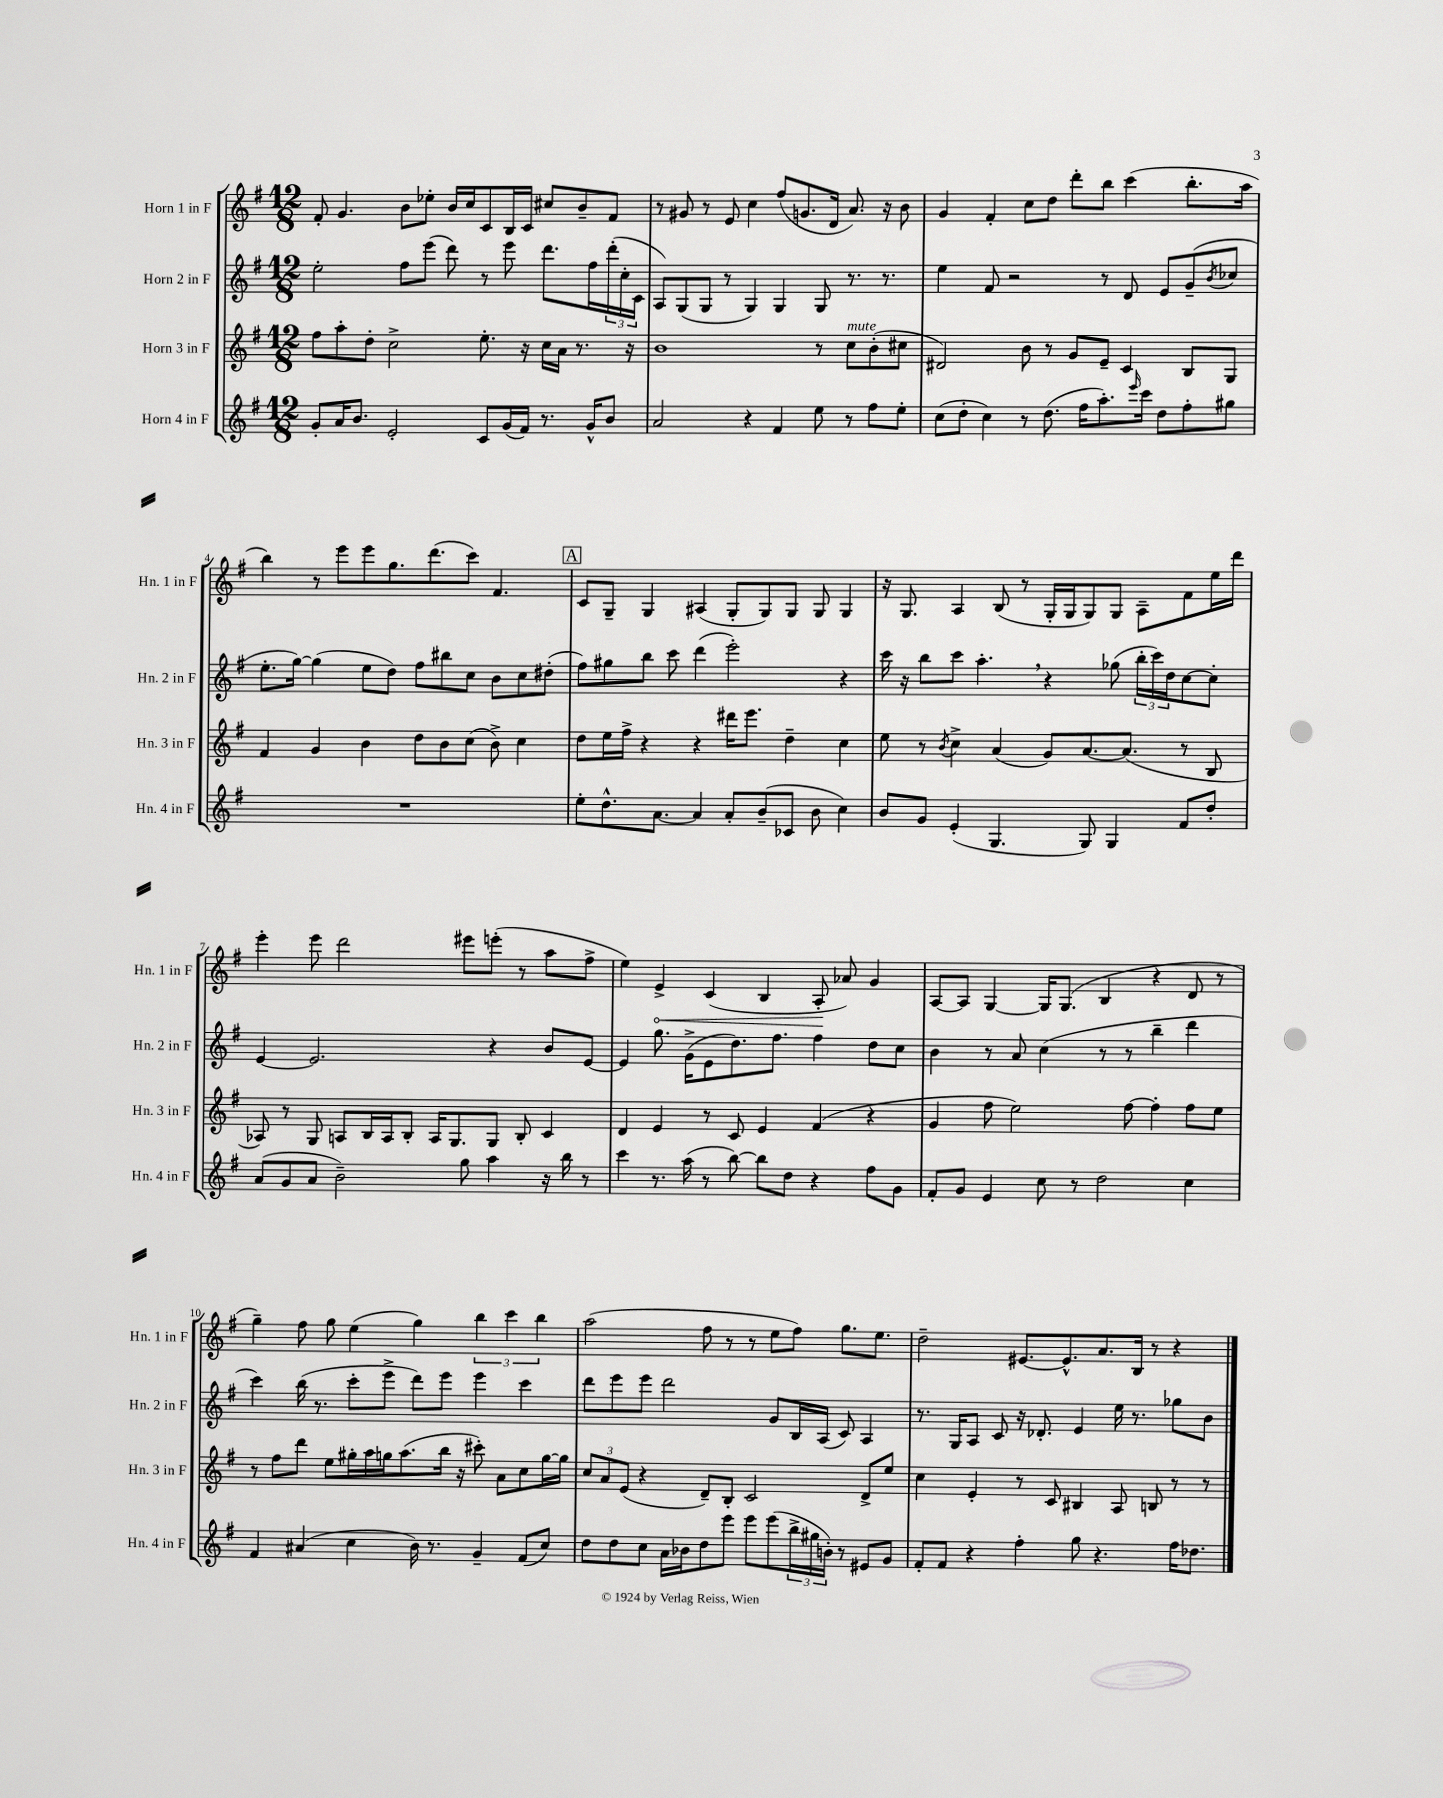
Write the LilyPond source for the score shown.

<<
\new StaffGroup <<
\new Staff = "s0" \with { instrumentName = "Horn 1 in F" shortInstrumentName = "Hn. 1 in F" } {
    \clef treble \key g \major \numericTimeSignature \time 12/8
    fis'8-. g'4. b'8 ees''8-. b'16 c''16 c'8 b16 c'16 cis''8 b'8-- fis'8 |
    r8 gis'8 r8 e'8 c''4 fis''8( g'8. d'16 a'8.) r16 b'8 |
    g'4 fis'4-. c''8 d''8 d'''8-. b''8 c'''4( b''8.-. a''16 |
    b''4) r8 e'''8 e'''8 g''8. d'''8.( c'''8) fis'4. |
    \mark \markup { \box "A" } c'8 g8-- g4 ais4( g8-. g8) g8 g8 g4 |
    r16 g8. a4 b8( r8 g16-. g16 g8) g8 a8-- fis'8 e''16 d'''16 |
    e'''4-. e'''8 d'''2 eis'''8 e'''8-.( r8 a''8 fis''8-> |
    e''4) \once \override Hairpin.circled-tip = ##t e'4->\< c'4( b4 a8-.\! aes'8) g'4 |
    a8~ a8 g4~ g16 g8.( b4 r4 d'8 r8 |
    g''4--) fis''8 g''8 e''4( g''4) \tuplet 3/2 { b''4 c'''4 b''4 } |
    a''2( fis''8 r8 r8 e''8 fis''8) g''8. e''8. |
    d''2-- eis'8.~ eis'8.-^ a'8. b16 r8 r4 \bar "|." |
}
\new Staff = "s1" \with { instrumentName = "Horn 2 in F" shortInstrumentName = "Hn. 2 in F" } {
    \clef treble \key g \major \numericTimeSignature \time 12/8
    e''2-. fis''8 e'''8( d'''8) r8 e'''8 d'''8. fis''16 \tuplet 3/2 { d'''16-.( c''16-. c'16 } |
    a8) g8( g8 r8 g4) g4 g8 r8. r8. |
    e''4 fis'8 r2 r8 d'8 e'8 g'8--( \acciaccatura { b'8 } ces''8 |
    e''8.-. g''16~) g''4( e''8 d''8) fis''8 bis''8 c''8 b'8 c''8 dis''8-.( |
    \mark \markup { \box "A" } fis''8) gis''8 b''8 c'''8 d'''4( e'''2-.) r4 |
    c'''16 r16 b''8 c'''8 a''4.-. \breathe r4 ges''8( \tuplet 3/2 { b''16-. c'''16) d''16 } c''8~ c''8-. |
    e'4~ e'2. r4 b'8 e'8~ |
    e'4 g''8. g'16->( e'8 d''8.) fis''8. fis''4 d''8 c''8 |
    b'4 r8 a'8 c''4( r8 r8 b''4-- d'''4 |
    c'''4) b''16( r8. c'''8-. e'''8-> d'''8) e'''8 e'''4 c'''4 |
    d'''8 e'''8 e'''8 d'''2 g'8 b16 a16( c'8) a4 |
    r8. g16 a8 c'8 r16 des'8.-. e'4 e''16 r8. ges''8 b'8 \bar "|." |
}
\new Staff = "s2" \with { instrumentName = "Horn 3 in F" shortInstrumentName = "Hn. 3 in F" } {
    \clef treble \key g \major \numericTimeSignature \time 12/8
    fis''8 a''8-. d''8-. c''2-> e''8.-. r16 c''16 a'16 r8. r16 |
    b'1 r8 c''8^\markup { \italic "mute" } b'8-.( cis''8 |
    dis'2) b'8 r8 g'8 e'8-- c'4 b8 g8 |
    fis'4 g'4 b'4 d''8 b'8 c''8( b'8->) c''4 |
    \mark \markup { \box "A" } d''8 e''16 fis''16-> r4 r4 dis'''16 e'''8. d''4-- c''4 |
    e''8 r8 \acciaccatura { b'8 } c''4-> a'4( g'8) a'8.~ a'8.( r8 b8 |
    aes8) r8 g8 a8 b16 a16 b8-. a16 g8. g8 b8-. c'4 |
    d'4 e'4 r8 c'8 e'4 fis'4( r4 |
    g'4 fis''8 e''2) fis''8~ fis''4-. fis''8 e''8 |
    r8 fis''8 d'''8 e''8 gis''16-. a''16 g''16 a''8.( b''16 r16 cis'''8-.) a'8 c''8 g''16~ g''16 |
    \tuplet 3/2 { c''8 a'8 e'8( } r4 d'8--) b8-. c'2 d'8-> e''8 |
    c''4 e'4-. r8 c'8 bis4 a8 b8 r8 r8 \bar "|." |
}
\new Staff = "s3" \with { instrumentName = "Horn 4 in F" shortInstrumentName = "Hn. 4 in F" } {
    \clef treble \key g \major \numericTimeSignature \time 12/8
    g'8-. a'16 b'8. e'2-. c'8 g'16( fis'16) r8. g'16-^ b'8 |
    a'2 r4 fis'4 e''8 r8 fis''8 e''8-. |
    c''8( d''8-. c''4) r8 d''8.( fis''16 a''8.-.) \grace { e'''16 } c'''16 d''8 fis''8-. gis''8 |
    R1. |
    \mark \markup { \box "A" } e''8-. d''8.-^ a'8.~ a'4 a'8-. b'8--( ces'8 b'8 c''4) |
    b'8 g'8 e'4-.( g4. g8) g4 fis'8 d''8-. |
    a'8( g'8 a'8 b'2--) g''8 a''4 r16 b''16 r8 |
    c'''4 r8. a''16( r8 b''8~) b''8 d''8 r4 fis''8 g'8 |
    fis'8-. g'8 e'4 c''8 r8 d''2 c''4 |
    fis'4 ais'4( c''4 b'16) r8. g'4-- fis'8( c''8) |
    d''8 d''8 c''8 a'16 bes'16 d''8 e'''8 e'''8 e'''8( \tuplet 3/2 { b''16-> gis''16 b'16-.) } r8 eis'8 g'8 |
    fis'8-. fis'8 r4 fis''4-. g''8 r4. fis''16 des''8. \bar "|." |
}
>>
>>
